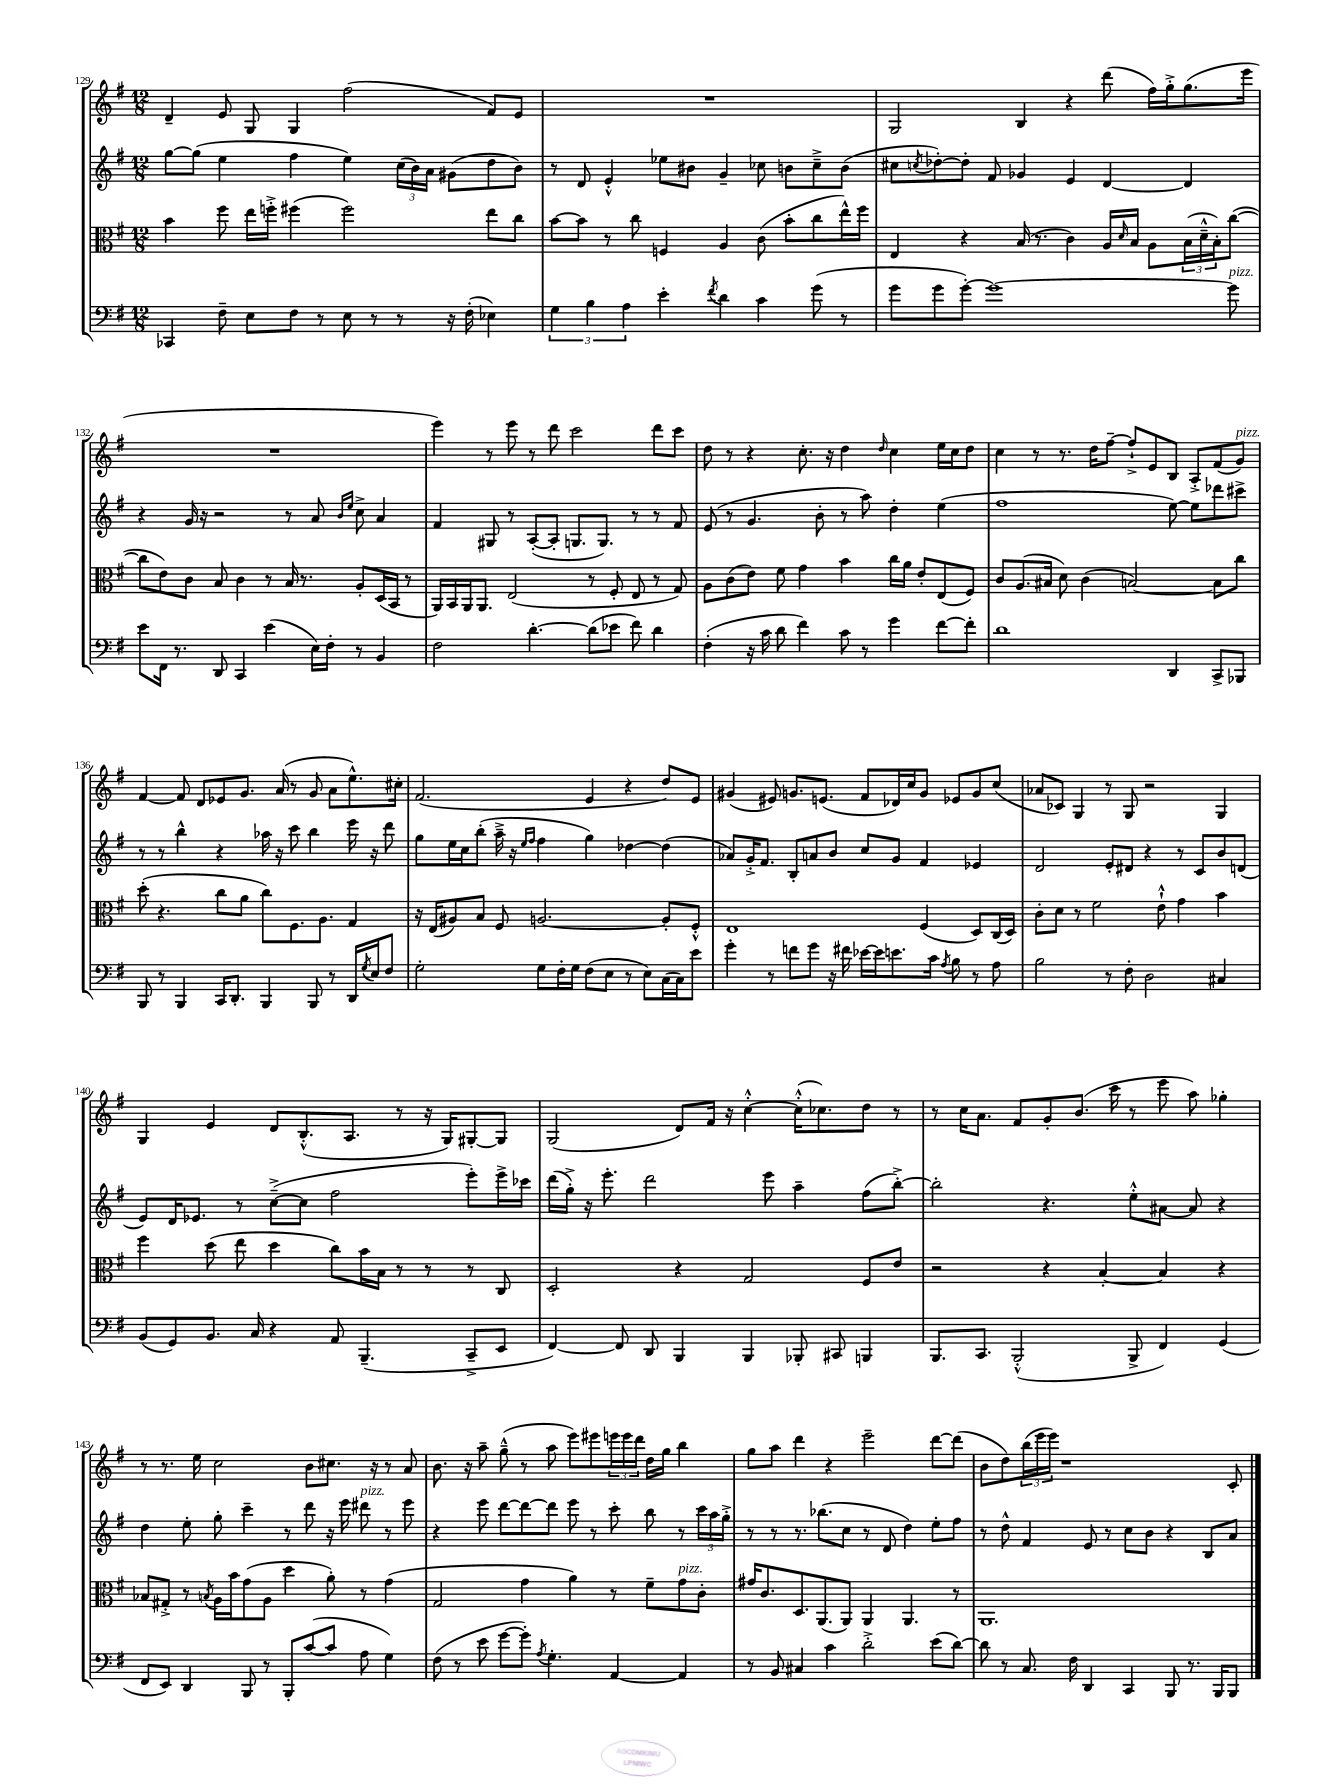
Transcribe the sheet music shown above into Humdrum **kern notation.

**kern	**kern	**kern	**kern
*part4	*part3	*part2	*part1
*staff4	*staff3	*staff2	*staff1
*clefF4	*clefC3	*clefG2	*clefG2
*k[f#]	*k[f#]	*k[f#]	*k[f#]
*M12/8	*M12/8	*M12/8	*M12/8
=129	=129	=129	=129
4CC-X/	4b\	[8gg\L	4d~/
.	.	(8gg\J]	.
8F#~\	8ff#\	4ee\	8e/
8E\L	16ee\LL	.	8G/
.	16ffn'^\JJ	.	.
8F#\J	(4ff#X\	4ff#\	4G/
8r	.	.	.
8E\	2ff#\)	4ee\)	(2ff#\
8r	.	.	.
8r	.	(24cc\LL	.
.	.	24b\)	.
.	.	24a\JJ	.
16r	.	(8g#X\L	.
(16F#'\	.	.	.
4E-X\)	8ee\L	8dd\	8f#/L)
.	8cc\J	8b\J)	8e/J
=130	=130	=130	=130
6G\	[8b\L	8r	1.r
.	8b\J]	8d/	.
6B\	.	.	.
.	8r	4e'^^/	.
6A\	.	.	.
.	8cc\	.	.
4e'\	4Fn/	8ee-X\L	.
.	.	8b#X\J	.
8qf#/	.	.	.
4d\	4A/	4g~/	.
4c\	(8c\	8cc-X\	.
.	8b'\L	8bn\L	.
(8g\	8cc\	8cc-~^\	.
8r	16ee^^\L)	(8b\J	.
.	16ff#\JJ	.	.
=131	=131	=131	=131
8g\L	4E/	8cc#X\L	2G/
.	.	8qccn/	.
8g\	.	[8dd-X'\)	.
[8g'\J)	4r	8dd-'\J]	.
1g_	.	8f#/	.
.	(16B/	4g-X/	4B/
.	8.r	.	.
.	4c\)	4e/	4r
.	16A/LL	[4d/	(8ddd\
.	16qqd/	.	.
.	16B/JJ	.	.
.	8A\L	.	16ff#\LL)
.	.	.	16gg'^\J
.	(24B\L	4d/]	(8.gg\
.	24d~^^\	.	.
.	24B'\J)	.	.
!LO:TX:a:i:t=pizz.	!	!	!
8g\]	([8cc\J	.	.
.	.	.	16eee\Jk
!!LO:LB:g=z
=132	=132	=132	=132
8e\L	8cc\L]	4r	1.r
16FF#\Jk	8e\)	.	.
8.r	.	.	.
.	8c\J	16g/	.
.	.	16r	.
8DD/	8B/	2r	.
4CC/	4c\	.	.
(4e\	8r	.	.
.	16B/	8r	.
.	8.r	.	.
16E\LL)	.	8a/	.
16F#'\JJ	.	.	.
.	.	16qqb/LL	.
.	.	16qqee/JJ	.
8r	8A'/L	8cc^\	.
4BB/	(16D/L	4a/	.
.	16BB/JJ	.	.
.	8r	.	.
=133	=133	=133	=133
2F#\	16AA/LL)	4f#/	4eee\)
.	16BB/	.	.
.	16AA/J	.	.
.	8.AA/J	.	.
.	.	8G#X/	8r
.	(2E/	8r	8eee\
[4.d'\	.	([8A'/L	8r
.	.	8A'/J]	8ddd\
.	.	8.Gn/L	2ccc\
(8d\L]	8r	.	.
.	.	8.G/J)	.
8e-X\J	8F#'/	.	.
8f#\)	8E/	8r	.
4d\	8r	8r	8ddd\L
.	8G/)	8f#/	8ccc\J
=134	=134	=134	=134
(4F#'\	8A\L	(8e/	8dd\
.	(8c\	8r	8r
16r	8e\J)	4.g/	4r
16c\	.	.	.
8d\	8f#\	.	.
4f#\)	4g\	.	8.cc'\
.	.	8b'\	.
.	.	.	16r
8c\	4b\	8r	4dd\
8r	.	8aa\)	.
.	.	.	16qqdd/
4g\	16cc\LL	4dd'\	4cc\
.	16a\JJ	.	.
.	8e'/L	.	.
[8f#\L	(8E/	(4ee\	16ee\LL
.	.	.	16cc\J
8f#'\J]	8F#/J)	.	8dd\J
=135	=135	=135	=135
1d	8c/L	1ff#	4cc\
.	(8.A/	.	.
.	.	.	8r
.	16B#X/Jk	.	.
.	8d\)	.	8.r
.	(4c\	.	.
.	.	.	16dd\KL
.	.	.	[8ff#~\J
.	[2Bn/)	.	8ff#`^/L]
.	.	.	8e/
4DD/	.	[8ee\)	8B/J
.	.	8ee\L]	8A'^/L
8CC^/L	8B\L]	8ddd-X\	(8f#/
!	!	!	!LO:TX:a:i:t=pizz.
8BBB-X/J	8cc\J	8ccc#X^\J	8g/J)
!!LO:LB:g=z
=136	=136	=136	=136
8BBB/	(8dd'\	8r	[4f#/
8r	4.r	8r	.
4BBB/	.	4bb^^\	8f#/]
.	.	.	8d/L
16CC/KL	8cc\L	4r	8e-X/
8.DD'/J	.	.	.
.	8a\J	.	8.g/J
4BBB/	8cc\L)	16aa-X\	.
.	.	16r	(16a/
.	8.F#\	8ccc\	8r
8BBB/	.	4bb\	8g/
.	8.A\J	.	.
8r	.	.	8a\L
16DD/LL	4G/	16eee\	8.ee^^\)
8qG/	.	.	.
16E/J	.	16r	.
8F#/J	.	8ddd\	.
.	.	.	16cc#X'\Jk
=137	=137	=137	=137
2G'\	16r	8gg\L	(2.f#/
.	(16E/KL	.	.
.	8A#X/)	16ee\L	.
.	.	16cc\J	.
.	8B/J	(8bb'\J	.
.	8F#/	16aa~^\	.
.	.	16r	.
.	.	16qqee/LL	.
.	.	16qqff#/JJ	.
8G\L	[2.An/	4ff#\	.
16F#'\L	.	.	.
16G\JJ	.	.	.
(8F#\L	.	4gg\)	4e/
8E\J	.	.	.
8r	.	[4dd-X\	4r
8E\L)	.	.	.
(16C\L	8A'/L]	(4dd-\]	8dd/L)
16C\J)	.	.	.
8e\J	8F#'^^/J	.	8e/J
=138	=138	=138	=138
4g'\	1E	8a-X/L)	(4g#X/
.	.	16g'^/K	.
.	.	8.f#/J	.
8r	.	.	8e#X/)
8fn\L	.	8B'/L	8.gn/L
8g\J	.	8an/	.
.	.	.	(8.en/J
16r	.	8b/J	.
16f#X\	.	.	.
[16e-X\LL	.	8cc/L	8f#/L
16e-\J]	.	.	.
8.en\	.	8g/J	16d-X/L)
.	.	.	16cc/J
.	(4F#/	4f#/	8g/J
16c\Jk	.	.	.
8qA/	.	.	.
8B\	.	.	8e-X/L
8r	8D/L)	4e-X/	8g/
8A\	(16C/L	.	(8cc/J
.	16D/JJ)	.	.
=139	=139	=139	=139
2B\	8c'\L	2d/	8a-X/L
.	8d\J	.	8c-X/J)
.	8r	.	4G/
.	2f#\	.	.
8r	.	8e'/L	8r
8F#'\	.	8d#X/J	8G/
2D\	.	4r	2r
.	8e`^^\	.	.
.	4g\	8r	.
.	.	8c/L	.
4C#X/	4b\	8b/	4G/
.	.	(8dn/J	.
!!LO:LB:g=z
=140	=140	=140	=140
(8BB/L	4ff#\	8e/L)	4G/
8GG/)	.	16d/K	.
.	.	8.e-X/J	.
8.BB/J	(8dd\	.	4e/
.	8ee\	8r	.
16C/	.	.	.
4r	4dd\	([8cc~^\L	8d/L
.	.	8cc\J]	(8.B'^^/
8AA/	8cc\L)	2ff#\	.
.	.	.	8.A/J
(4.BBB~/	16b\L	.	.
.	16B\JJ	.	.
.	8r	.	8r
.	8r	.	16r
.	.	.	16G/KL)
8CC~^/L	8r	8eee'\L)	[8G#X'/
8EE/J	8C/	16eee^\L	8G#/J]
.	.	16ccc-X\JJ	.
=141	=141	=141	=141
[4FF#/)	2D'/	(16ddd\LL	(2G/
.	.	16gg'^\JJ)	.
.	.	16r	.
.	.	8.eee'\	.
8FF#/]	.	.	.
8DD/	.	2ddd\	.
4BBB/	4r	.	8d/L)
.	.	.	16f#/Jk
.	.	.	16r
4BBB/	2G/	.	[4cc'^^\
.	.	8eee\	.
8BBB-X'/	.	4aa~\	(16cc'^^\KL]
.	.	.	8.cc-X\)
8CC#X/	.	.	.
4BBBn/	8F#/L	(8ff#\L	8dd\J
.	8e/J	[8bb'^\J)	8r
=142	=142	=142	=142
8.BBB/L	2r	2bb'\]	8r
.	.	.	16cc\KL
8.CC/J	.	.	8.a\J
(2BBB'^^/	.	.	8f#/L
.	4r	4.r	8g'/
.	.	.	(8.b/J
.	[4B'/	.	.
.	.	.	16ccc\
8BBB^/	.	8ee'^^\L	8r
4FF#/)	4B/]	[8a#X\J	8eee\
.	.	8a#/]	8aa\)
(4GG/	4r	4r	4gg-X'\
!!LO:LB:g=z
=143	=143	=143	=143
8FF#/L	8B-X/L	4dd\	8r
8EE/J)	8G#X'^/J	.	8.r
4DD/	8r	8ee'\	.
.	.	.	16ee\
.	8qBn/	.	.
.	16A\LL	8gg'\	2cc\
.	16b\J	.	.
8BBB/	(8g\	4ccc~\	.
8r	8A\J	.	.
8BBB'/L	4dd\	8r	.
([8c/	.	8ddd\	8b\L
8c/J]	8a'\)	16r	8.cc#X\J
.	.	16eee\	.
!	!	!LO:TX:a:i:t=pizz.	!
8A\	8r	8ddd#X\	.
.	.	.	16r
4G\)	(4g\	8r	8r
.	.	8eee\	8a/
=144	=144	=144	=144
(8F#\	2G/	4r	8.b\
8r	.	.	.
.	.	.	16r
8e\	.	8eee\	8aa~\
[8g\L	.	[8ddd\L	(8gg~^^\
8g'\J])	4g\	8ddd\_	8r
8qA/	.	.	.
4.G'\	.	8ddd\J]	8aa\
.	4a\)	8eee\	8eee\L)
.	.	8r	8eee#X\
[4AA/	8r	8ccc'\	24eeen\L
.	.	.	24eee\
.	.	.	24ddd\JJ
.	8f#~\L	8bb\	16dd\LL
.	.	.	16gg\JJ
!	!LO:TX:a:i:t=pizz.	!	!
4AA/]	8g\	8r	4bb\
.	8c'\J	24ccc\LL	.
.	.	24aa\	.
.	.	24gg'^\JJ	.
=145	=145	=145	=145
8r	16g#X/KL	8r	8gg\L
.	8.c/	.	.
8BB/	.	8r	8aa\J
4C#X/	8.D/	8.r	4ddd\
.	(8.AA/	(8.bb-X\L	.
4c\	.	.	4r
.	8AA/J)	8cc\J	.
2d'^\	4AA/	8r	2eee~\
.	.	8d/	.
.	4.AA/	4dd\)	.
(8e\L	.	8ee'\L	[8ddd\L
[8d\J)	8r	8ff#\J	(8ddd\J]
=146	=146	=146	=146
8d\]	1.AA	8r	8b\L
8r	.	8dd^^\	8dd\)
8.C/	.	4f#/	(24bb\L
.	.	.	24eee\
.	.	.	24eee\JJ)
.	.	.	1r
16F#\	.	.	.
4DD/	.	8e/	.
.	.	8r	.
4CC/	.	8cc\L	.
.	.	8b\J	.
8BBB/	.	4r	.
8.r	.	.	.
.	.	8B/L	.
16BBB/KL	.	.	.
8BBB/J	.	8a/J	8c'/
==	==	==	==
*-	*-	*-	*-
